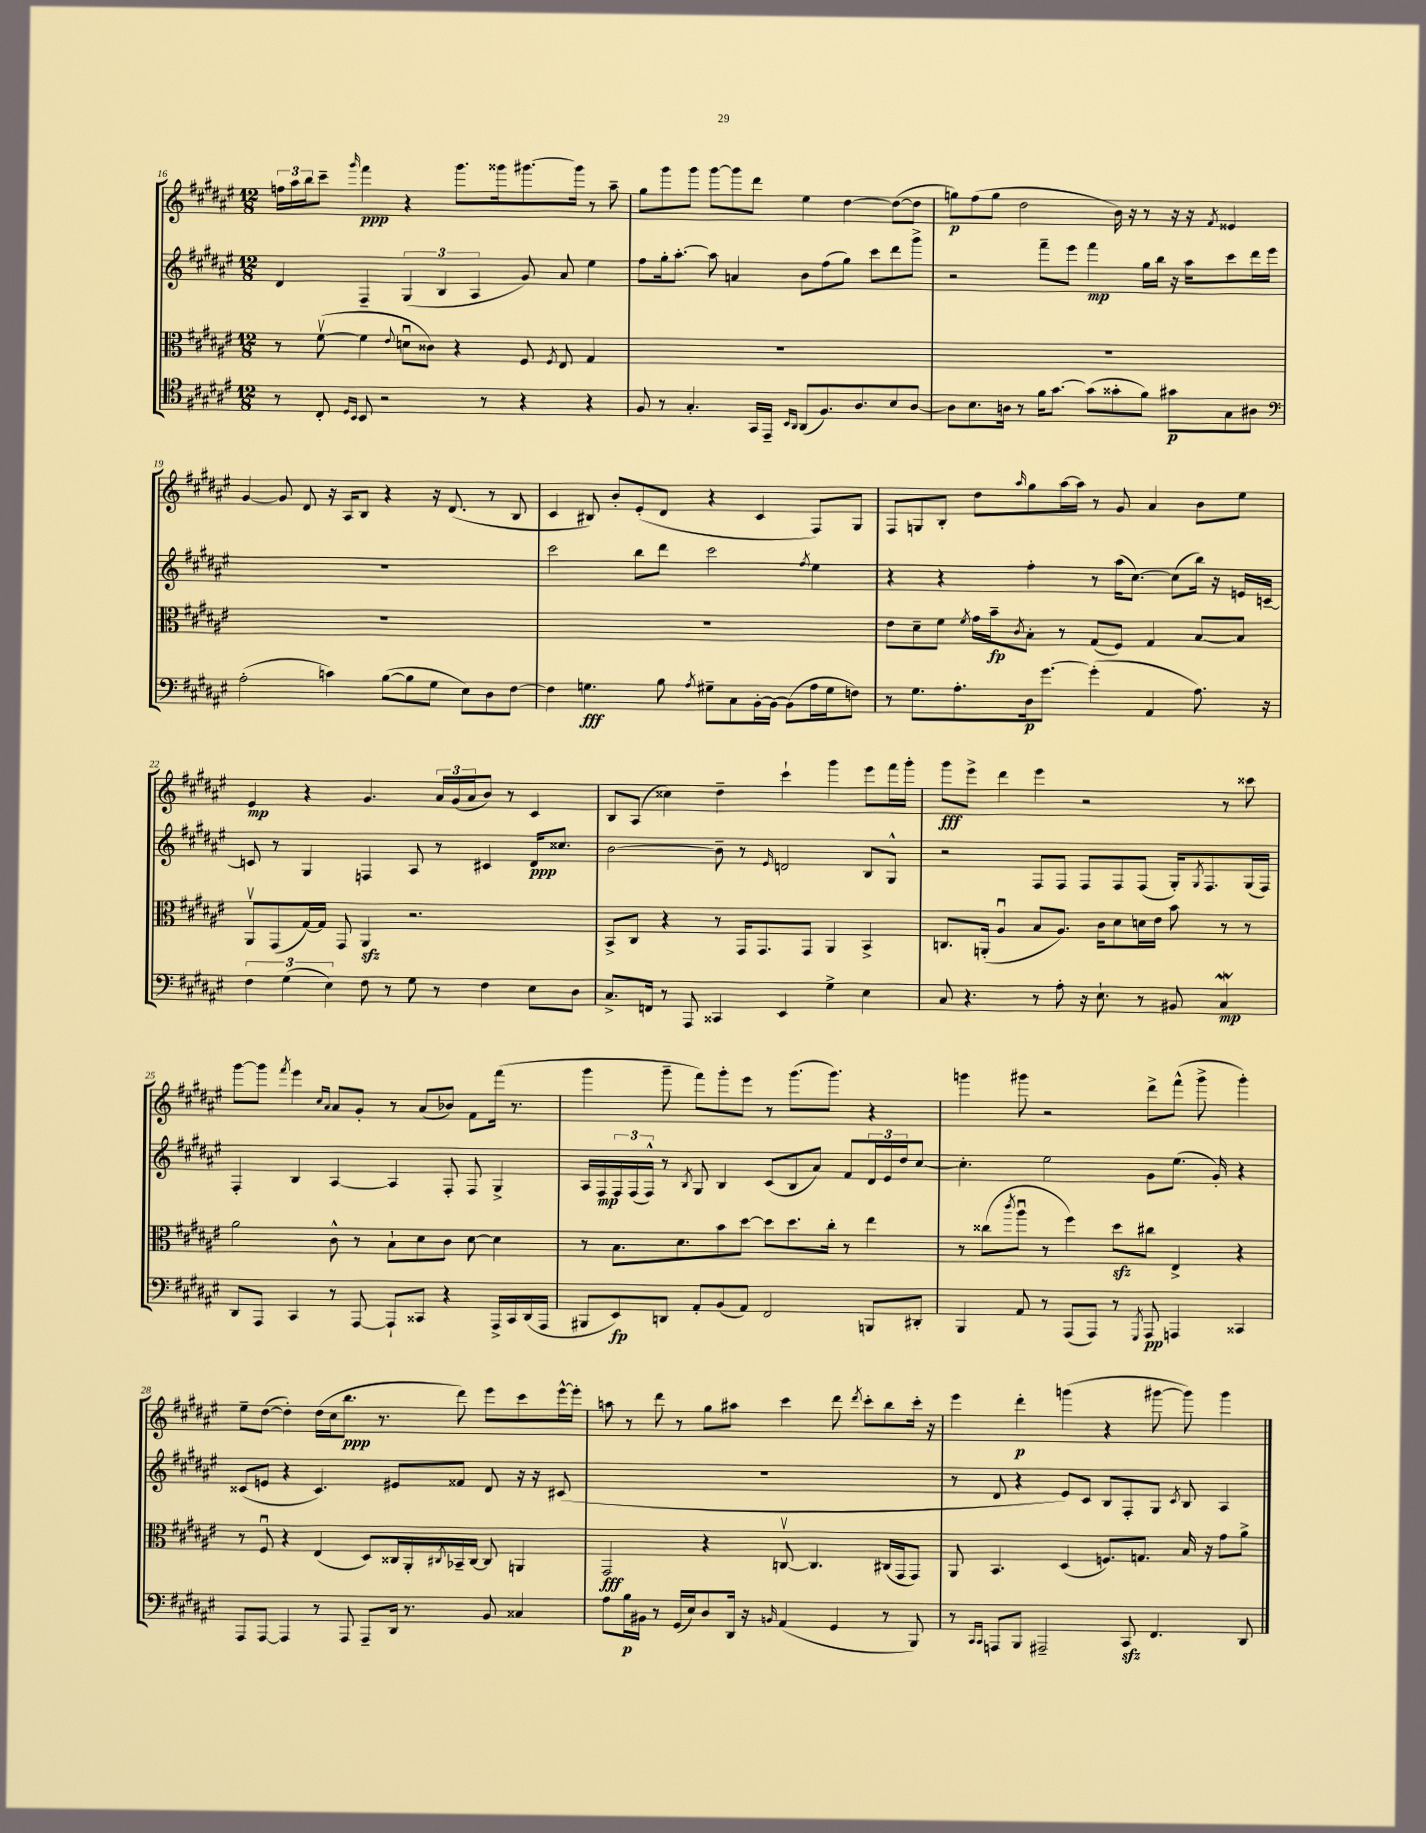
<<
\new StaffGroup <<
\new Staff = "s0" {
    \clef treble \key fis \major \numericTimeSignature \time 12/8
    \tuplet 3/2 { f''16 ais''16 b''16 } cis'''8-- \grace { gis'''16 } fis'''4\ppp r4 gis'''8. gisis'''16 gis'''8.~ gis'''16 r8 ais''8-- |
    gis''8 gis'''8 gis'''8 gis'''8~ gis'''8 dis'''8 eis''4 dis''4~ dis''8~( dis''8 |
    g''8\p) fis''8( g''8 dis''2 b'16) r16 r8 r16 r16 \acciaccatura { fis'8 } eisis'4 |
    gis'4~ gis'8 dis'8 r16 ais16 b8 r4 r16 dis'8.( r8 b8 |
    cis'4 bis8) b'8-. eis'8-.( dis'8 r4 cis'4 fis8) gis8 |
    fis8 g8 b8-. dis''8 \grace { ais''16 } gis''8 ais''16~ ais''16 r8 gis'8 ais'4 b'8 eis''8 |
    eis'4\mp r4 gis'4. \tuplet 3/2 { ais'16 gis'16( ais'16 } b'8) r8 cis'4 |
    b8 ais8( cisis''4) dis''4-- cis'''4-! gis'''4 eis'''8 fis'''16 gis'''16-. |
    gis'''8\fff eis'''8-> dis'''4 eis'''4 r2 r8 cisis'''8 |
    gis'''8~ gis'''8 \acciaccatura { fis'''8 } eis'''4 \grace { cis''16 ais'16 } ais'8 gis'8-. r8 ais'8( bes'8) fis'8 fis'''16( r8. |
    gis'''4 gis'''8-- fis'''8) gis'''8-. eis'''8 r8 gis'''8.( gis'''8.) r4 |
    g'''4 gis'''8 r2 dis'''8-> fis'''8-^( gis'''8-> gis'''4-.) |
    eis''8-- dis''8~( dis''4-.) dis''16( cis''16 b''8.\ppp r8. dis'''8) eis'''8 cis'''8 eis'''16~-^ eis'''16-. |
    a''8 r8 dis'''8 r8 gis''8 ais''8 cis'''4 dis'''8 \acciaccatura { dis'''8 } cis'''8-. b''8 cis'''16-. r16 |
    eis'''4 dis'''4-.\p g'''4( r4 gis'''8~ gis'''8) gis'''4 \bar "|." |
}
\new Staff = "s1" {
    \clef treble \key fis \major \numericTimeSignature \time 12/8
    dis'4 fis4-- \tuplet 3/2 { gis4( b4 ais4 } gis'8) ais'8 eis''4 |
    fis''8 gis''16-. ais''8.~-. ais''8 a'4 b'8 fis''8( gis''8) cis'''8 dis'''8 gis'''8-> |
    r2 fis'''8-- eis'''8 fis'''4\mp gis''16 b''16 r16 ais''16 cis'''8 dis'''16 eis'''16 |
    R1. |
    cis'''2 b''8 dis'''8 cis'''2 \acciaccatura { fis''8 } eis''4 |
    r4 r4 fis''4-. r8 ais''16( cis''8.~) cis''8( b''16) r16 e'16 c'16~-- |
    c'8 r8 gis4 f4 ais8 r8 cis'4 dis'16\ppp cisis''8. |
    b'2~ b'8-- r8 \grace { eis'16 } d'2 b8 gis8-^ |
    r2 fis8 fis8 fis8 fis8 fis8( gis16-.) \acciaccatura { gis8 } fis8. gis16( fis16) |
    fis4-. b4 ais4~ ais4 fis8-. fis8 gis4-> |
    ais16 fis16\mp \tuplet 3/2 { fis16 fis16( fis16-^) } r8 \acciaccatura { b8 } gis8 b4 cis'8( b8 ais'8) fis'8 \tuplet 3/2 { dis'16 eis'16 dis''16 } cis''8~ |
    cis''4.-. eis''2 gis'8 eis''8.( gis'16-.) r4 |
    cisis'8( e'8 r4 cisis'4.) eis'8 fisis'8 dis'8 r16 r16 cis'8( |
    R1. |
    r8 dis'8 r4 eis'8) cis'8 b8 fis8-. gis8 \acciaccatura { cis'8 } b8 ais4 \bar "|." |
}
\new Staff = "s2" {
    \clef alto \key fis \major \numericTimeSignature \time 12/8
    r8 fis'8~\upbow( fis'4 \appoggiatura { eis'8 } d'8\downbow cisis'8) r4 fis8 \acciaccatura { fis8 } eis8 gis4 |
    R1. |
    R1. |
    R1. |
    R1. |
    eis'8 dis'8-- fis'8 \acciaccatura { fis'8 } gis'16 b'16--\fp \acciaccatura { cis'8 } b8-. r8 gis8( fis8) gis4 b8~ b8 |
    ais,8\upbow gis,8( gis16~) gis16 gis,8 ais,4\sfz r2. |
    b,8-> cis8 r4 r8 gis,16 gis,8. gis,8 ais,4 b,4-> |
    c8. a,16-.( ais4\downbow b8 ais8.) cis'16 dis'8 d'16 eis'16 b'8 r8 r8 |
    ais'2 cis'8-^ r8 b8-! dis'8 cis'8 dis'8~ dis'4 |
    r8 b8. dis'8. b'8 dis''8~ dis''8 dis''8. cis''16-. r8 eis''4 |
    r8 cisis''8( \acciaccatura { cis'''8 } ais''8\downbow r8 fis''4) dis''8\sfz cis''8 eis4-> r4 |
    r8 fis8\downbow r4 eis4( dis8) cisis16 ais,16-. \acciaccatura { cis8 } bes,16-- cis16~ cis8 a,4 |
    gis,2\fff r4 c8~\upbow c4. cis16( gis,16 gis,8) |
    ais,8 b,4. dis4( f8.) g8. b16 r16 gis'8 ais'8-> \bar "|." |
}
\new Staff = "s3" {
    \clef tenor \key fis \major \numericTimeSignature \time 12/8
    r8 cis8-. \grace { dis16 b,16 } b,8 r2 r8 r4 r4 |
    fis8 r8 gis4.-. gis,16 eis,16-- \grace { b,16 ais,16 } ais,8( fis8.) ais8. b8 ais8~ |
    ais8 b8. a16 r8 fis'16 gis'8.~ gis'8( gisis'8-. fis'8) gis'8\p gis8 ais8 |
    \clef bass ais2-.( c'4) b8~( b8 gis8 eis8) dis8 fis8~ |
    fis4 g4.\fff b8 \acciaccatura { ais8 } gis8-- cis8 b,16~-. b,16~ b,8( ais16 gis16 f8) |
    r8 gis8. ais8.-. dis16\p gis'8.~ gis'4-.( ais,4 ais8.) r16 |
    \tuplet 3/2 { fis4 gis4( eis4) } fis8 r8 gis8 r8 fis4 eis8 dis8 |
    cis8.-> f,16 r8 ais,,8 cisis,4 eis,4 gis4-> eis4 |
    cis8 r4. r8 ais8-. r16 eis8.-! r8 bis,8 cis4\mordent\mp |
    dis,8 ais,,8 cis,4 r8 ais,,8~ ais,,8-! cisis,8 r4 ais,,16-> cisis,16 dis,16( ais,,16 |
    bis,,8 eis,8\fp) d,8 ais,8-. b,8( ais,8) fis,2 b,,8 dis,8-. |
    b,,4 ais,8 r8 ais,,8( ais,,8) r8 \acciaccatura { gis,,8 } ais,,8\pp a,,4 cisis,4 |
    ais,,8 ais,,8~ ais,,4 r8 ais,,8 ais,,8-- dis,16 r8. b,8 cisis4 |
    ais8 b16\p bis,16 r8 gis,16( eis16) dis8 dis,16 r16 \grace { b,16 } ais,4( gis,4 r8 b,,8) |
    r8 \grace { cis,16 cis,16 } a,,8 b,,8 ais,,2-- cis,8\sfz fis,4. dis,8 \bar "|." |
}
>>
>>
\layout { \context { \Score currentBarNumber = #16 } }
